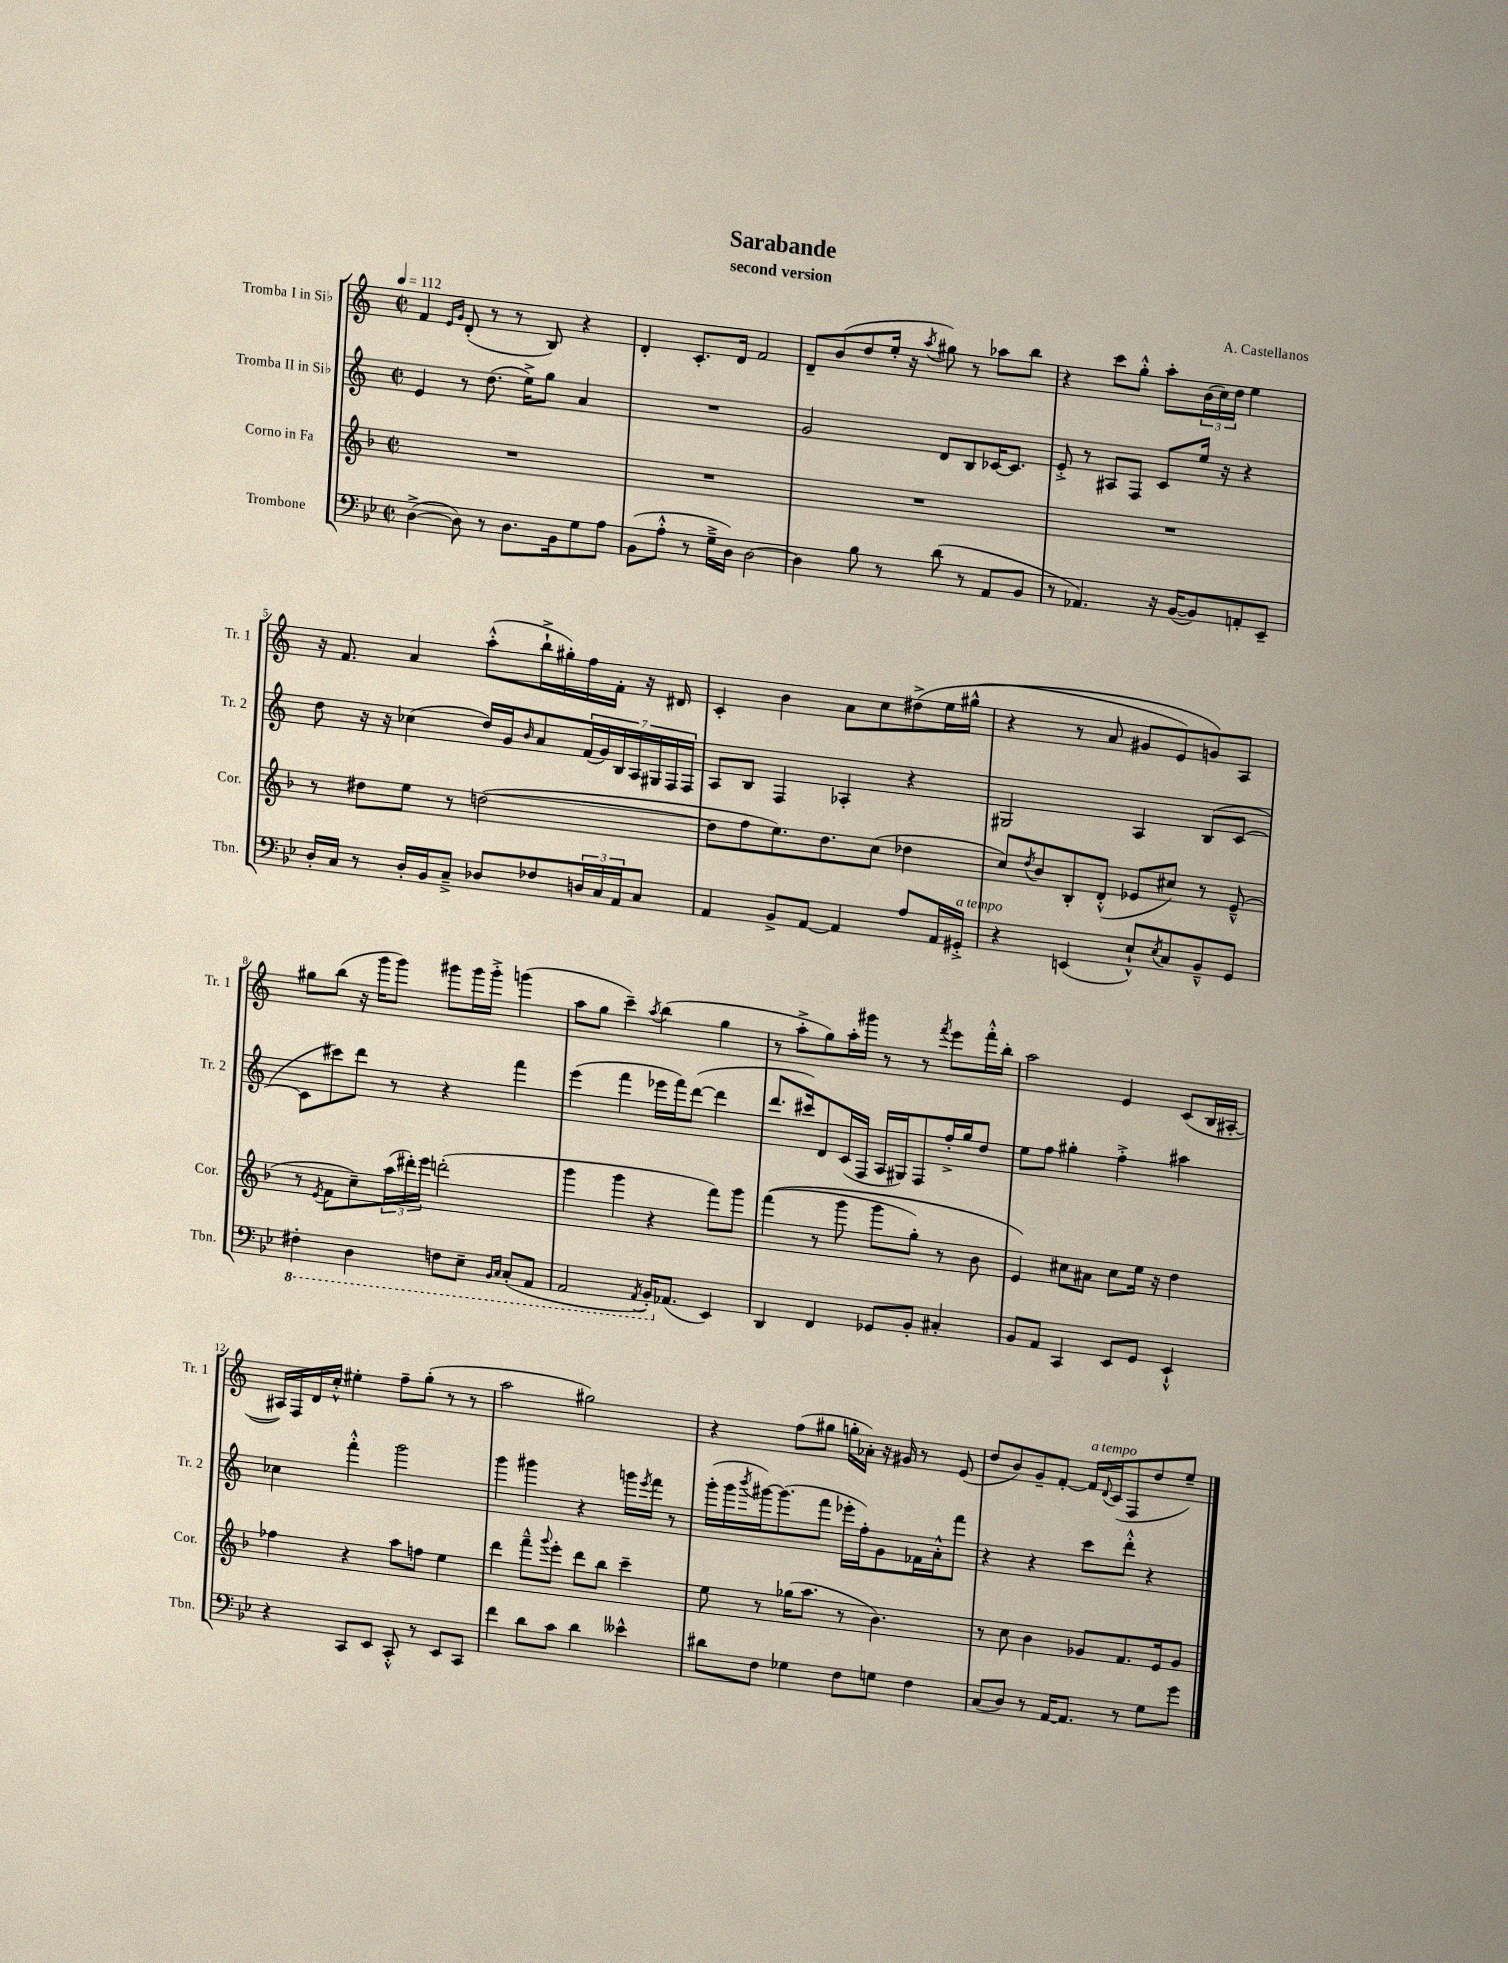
\header { title = "Sarabande" composer = "A. Castellanos" subtitle = "second version" }
<<
\new StaffGroup <<
\new Staff = "s0" \with { instrumentName = "Tromba I in Sib" shortInstrumentName = "Tr. 1" } {
    \clef treble \key c \major \defaultTimeSignature \time 2/2 \tempo 4 = 112
    f'4 \grace { e'16 g'16 } d'8-.( r8 r8 b8) r4 |
    d'4-. c'8.-. d'16 f'2 |
    d'8-- b'8( d''8 e''16-. r16 \acciaccatura { a''8 } gis''8) r8 aes''8 b''8 |
    r4 c'''8 g''8-.-^ a''8-. \tuplet 3/2 { b'16( c''16) d''16 } e''4 |
    r16 f'8. a'4 a''8-.-^( b''16-!-> gis''16-.) f''16 f'16-. r16 dis'16 |
    c'4-. b'4 a'8 c''8 dis''8->\( e''16 gis''16-^( |
    r4 r8 a'8 gis'8 e'8) g'8\) a8 |
    gis''8 b''8( r16 g'''16 g'''8) gis'''8 gis'''16 gis'''16-.-> g'''4( |
    a''8 g''8 c'''4--) \acciaccatura { a''8 } b''4( g''4 |
    r8 a''8-.-> g''8) a''16-. gis'''16 r8 r8 \acciaccatura { f'''8 } e'''8 f'''16-.-^ b''16-. |
    a''2 e'4 c'8( b16 ais16~-. |
    ais16) f16 d'16 c''16-.-^ eis''4-. f''8-- g''8-.( r8 r8 |
    a''2 gis''2) |
    r4 f''8( gis''8 g''16-. aes'16-.) r16 gis'16 r8 e'8( |
    d''8 b'8) g'8-- f'8~-. f'16^\markup { \italic "a tempo" } \appoggiatura { d'8 } c'16( f8 d''8 e''8--) \bar "|." |
}
\new Staff = "s1" \with { instrumentName = "Tromba II in Sib" shortInstrumentName = "Tr. 2" } {
    \clef treble \key c \major \defaultTimeSignature \time 2/2
    e'4 r8 d''8.( e''16->) g''8 a'4 |
    R1 |
    g'2 d'8 b8 ces'16~ ces'8. |
    e'8-.-> r8 ais8 f8 c'8 e''16 r16 r4 |
    d''8 r16 r16 ces''4( d''16) g'16 \grace { b'16 } a'8 \tuplet 7/4 { f'16( g'16) b16 a16 gis16 f16 f16 } |
    a8 b8 f4 aes4-. r4 |
    gis2 a4 b8( c'8~ |
    c'8 cis'''8) d'''8 r8 r4 f'''4 |
    e'''4( f'''4 ees'''16 f'''16) d'''8~( d'''4 |
    d'''8. cis'''16) d'8 c'16( f16 a16 gis16) f8 f''16-.-> g''16 d''8 |
    e''8 f''8 gis''4-. f''4-.-> ais''4 |
    ces''4 f'''4-.-^ g'''2 |
    g'''4 gis'''4 r4 g'''16 \acciaccatura { e'''8 } f'''16 r8 |
    g'''16-.( g'''16 \acciaccatura { b'''8 } gis'''16~) gis'''8.( f'''8 ees'''16-. f''16-.) g'8 fes'16 a'16-.-^ f'''8 |
    r4 r4 c'''8 d'''8-.-^ r4 \bar "|." |
}
\new Staff = "s2" \with { instrumentName = "Corno in Fa" shortInstrumentName = "Cor." } {
    \clef treble \key f \major \defaultTimeSignature \time 2/2
    R1 |
    R1 |
    R1 |
    R1 |
    r8 dis''8 e''8 r8 d''2~( |
    d''8 f''8 e''8.) d''8. c''8( des''4 |
    c''8) \acciaccatura { d''8 } bes'8 bes8-. d'8-.-^( ees'8 cis''8) r8 ees'8---^( |
    r8 \acciaccatura { e'8 } f'8 c''8--) \tuplet 3/2 { a''16( dis'''16-.) e'''16 } d'''2-.( |
    g'''4 g'''4 r4 f'''8) g'''8 |
    f'''4(\( r8 g'''8 g'''8 g''8-.) r8 bes'8 |
    e'4\) cis''8 ais'8 cis''8 e''16 r16 d''4 |
    fes''4 r4 a''8 f''8 e''4 |
    d'''4 f'''8---^ \appoggiatura { g'''8 } e'''8-. d'''8 bes''8 c'''4-- |
    e''8 r8 ges''16( a''8. r8 bes'4.) |
    r8 c''8 bes'4 ges'8 f'8. e'16 ges'8 \bar "|." |
}
\new Staff = "s3" \with { instrumentName = "Trombone" shortInstrumentName = "Tbn." } {
    \clef bass \key bes \major \defaultTimeSignature \time 2/2
    d4~->( d8) r8 d8. bes,16 g8 a8 |
    bes,8( a8-.-^ r8 g16---> d16) d2~ |
    d4 bes8 r8 d'8( r8 a,8 bes,8 |
    r8 aes,4.) r16 bes,16~( bes,8) a,8-. ees,8-- |
    d16-. c16 r8 d16-. bes,16 c8---> des8 fes8 \tuplet 3/2 { d16 c16 a,16 } c8 |
    a,4 bes,8-> a,8~ a,4 a8 a,16 gis,16-.->^\markup { \italic "a tempo" } |
    r4 e,4( ees8-!-^) \acciaccatura { ees8 } c8 bes,8---^ g,8 |
    \ottava #-1 fis,4-. d,4 f,8 ees,8-- \grace { bes,,16 c,16 } c,8-.( a,,8 |
    a,,2 \acciaccatura { a,,8 } bes,,16-.) \ottava #0 aes,8.( ees,4) |
    d,4 f,4 ges,8 bes,8-. cis4-. |
    bes,8 a,8 c,4 ees,8 g,8 ees,4-!-^ |
    r4 c,8 ees,8 c,8-.-^ r8 ees,8 c,8 |
    f'4 d'8 c'8 d'4 eeses'4-^ |
    dis'8 f8 ges4 f8 g8 f4 |
    c8( d8) r8 a,16~ a,8. r8 g8 g'8 \bar "|." |
}
>>
>>
